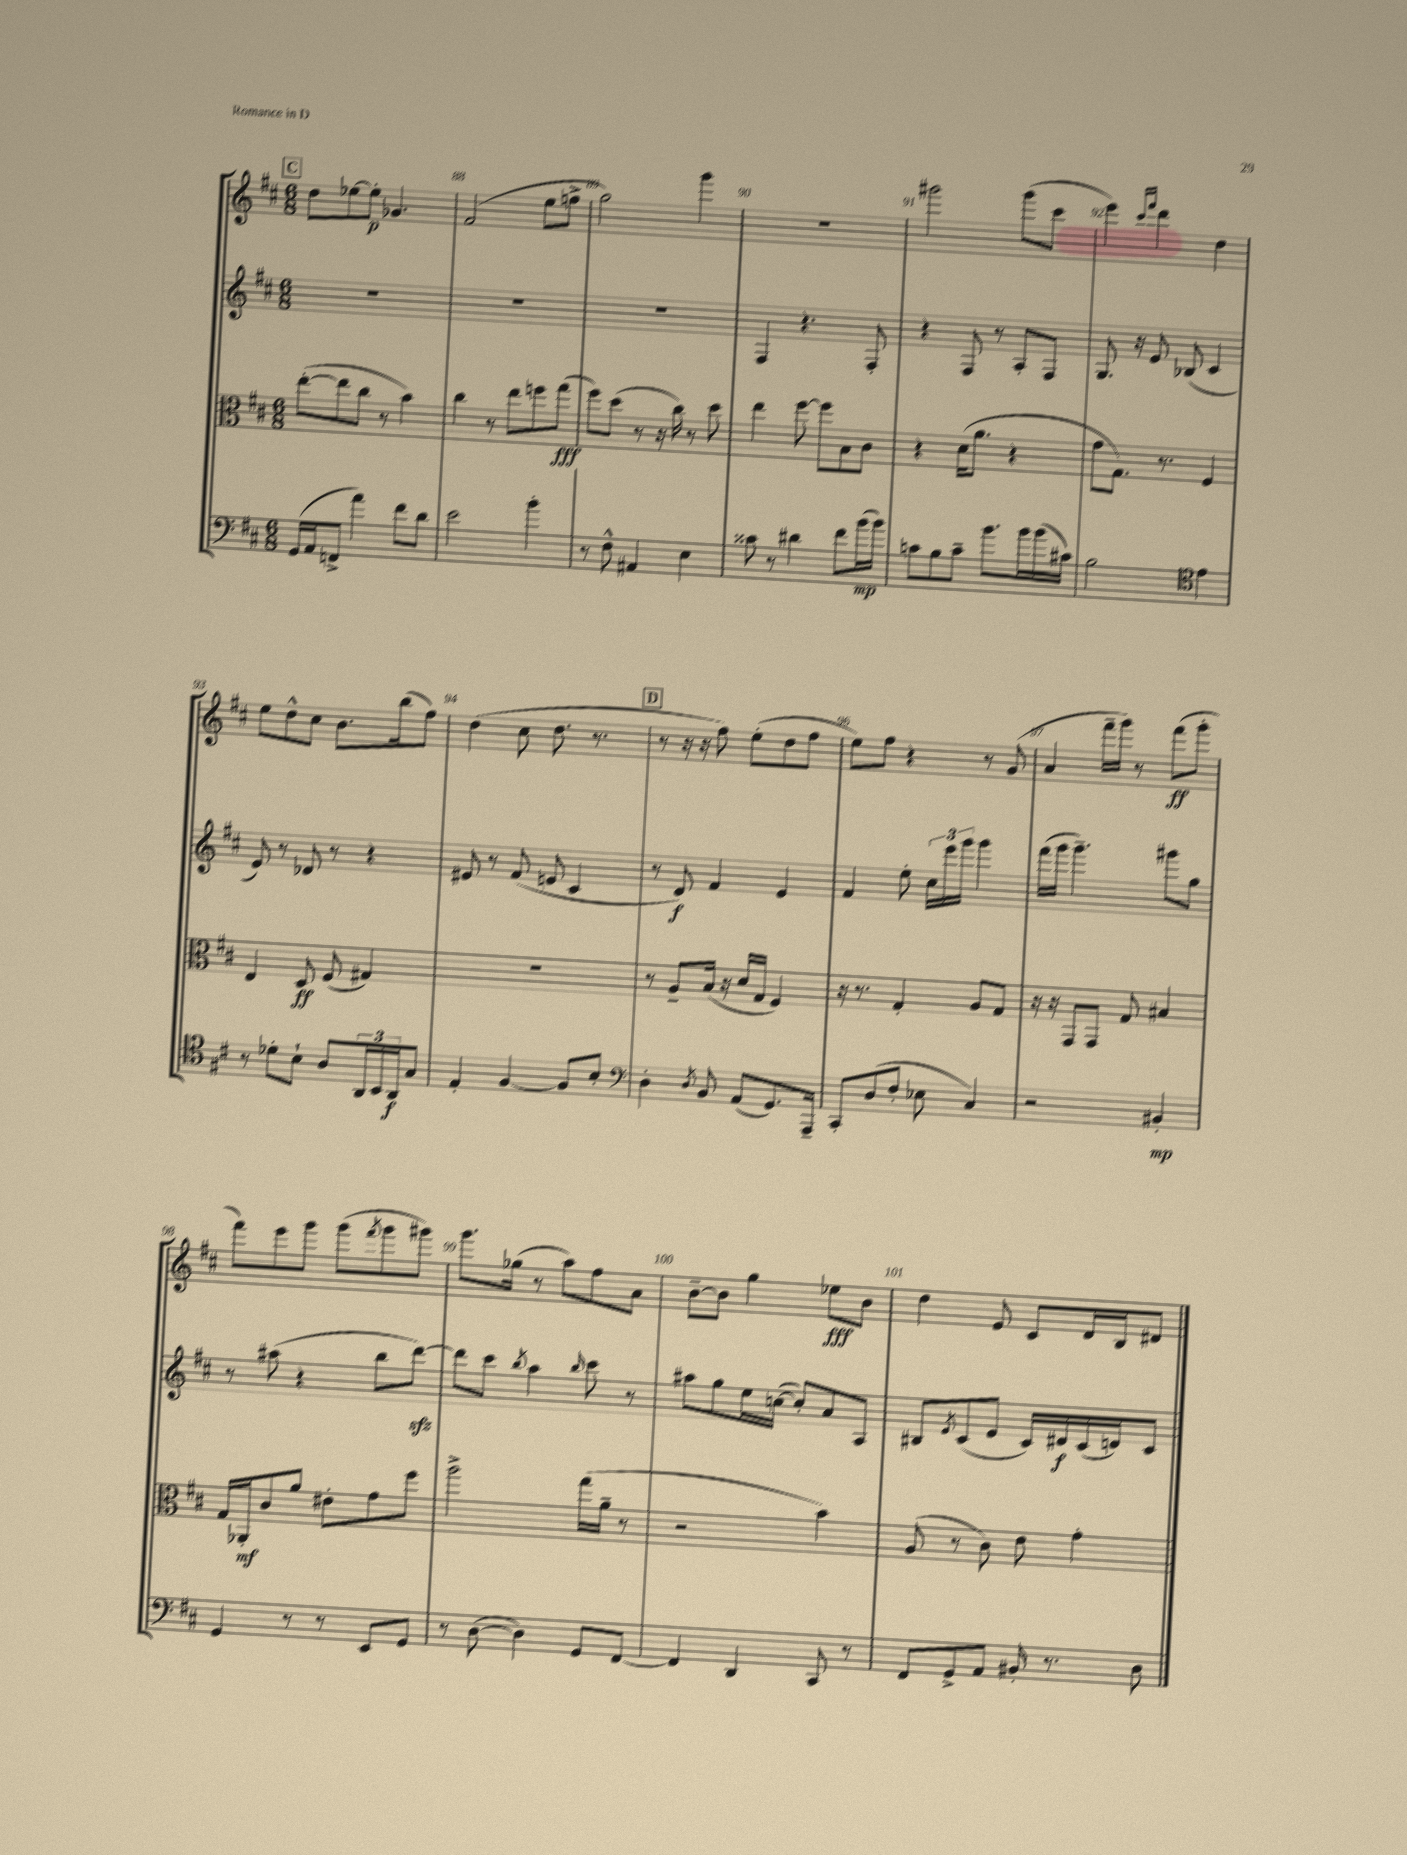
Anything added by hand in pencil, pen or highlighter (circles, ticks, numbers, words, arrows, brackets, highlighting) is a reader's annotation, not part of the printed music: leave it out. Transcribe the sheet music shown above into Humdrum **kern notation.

**kern	**kern	**kern	**kern
*staff4	*staff3	*staff2	*staff1
*clefF4	*clefC3	*clefG2	*clefG2
*k[f#c#]	*k[f#c#]	*k[f#c#]	*k[f#c#]
*M6/8	*M6/8	*M6/8	*M6/8
(16GG	([8ee'	2.r	8dd
16AA	.	.	.
8FF^	8ee]	.	[8ee-
4a)	8cc#	.	8ee-']
.	8r	.	4.g-
8f#	4b)	.	.
8d	.	.	.
=	=	=	=
2e	4cc#	2.r	(2f#
.	8r	.	.
.	8ee	.	.
4b'	8ff	.	8ee
.	(8gg	.	8ff^
=	=	=	=
8r	8ff#)	2.r	2gg)
8F#^^	(8dd	.	.
4AA#	8r	.	.
.	16r	.	.
.	16cc#)	.	.
4E	8r	.	4ggg
.	8dd	.	.
=	=	=	=
8c##	4ee	4F#	2.r
8r	.	.	.
4d#	[8ff#	4.r	.
.	8ff#]	.	.
8f#	8B	.	.
(16b	8c#	8F#'	.
16b)	.	.	.
=	=	=	=
8c	4r	4r	2ggg#
8B	.	.	.
8c~	(16d	8F#	.
.	8.a	.	.
8.b	.	8r	.
.	4r	8A'	(8ggg#
16b	.	.	.
(16b	.	8F#	8ccc#
16c#)	.	.	.
=	=	=	=
2B	8g	8.G	4eee)
.	8.G)	.	.
.	.	16r	.
.	.	.	16qqccc#
.	.	.	16qqfff#
.	.	8e	4ddd
.	8.r	.	.
.	.	(8B-	.
*clefC4	*	*	*
4e	4F#	4c#	4dd
=	=	=	=
8r	4E	8e)	8ee
8d-'	.	8r	8dd^^
8B`	8D	8d-	8cc#
8A	(8F#	8r	8.b
24AA	4G#)	4r	.
24BB	.	.	.
.	.	.	(16bb
24AA	.	.	.
8G	.	.	8ff#)
=	=	=	=
4E'	2.r	8e#	(4dd
.	.	8r	.
[4F#	.	(8f#	8cc#
.	.	8e	8.dd
8F#]	.	4c#	.
.	.	.	8.r
8B'	.	.	.
=	=	=	=
*clefF4	*	*	*
4D'	8r	8r	8r
.	8A~	8d)	16r
.	.	.	16r
8qD	.	.	.
8BB	(16B	4f#	8ff#)
.	16r	.	.
(8AA	16d	.	(8ee'
.	16G	.	.
8.GG)	4F#)	4e	8dd
.	.	.	8ff#
16AAA~	.	.	.
=	=	=	=
8CC#'	16r	4f#	8ee)
.	8.r	.	.
(8D	.	.	8ff#
8F#'	4G'	8ee'	4r
8E-	.	24cc#	.
.	.	24eee	.
.	.	24ggg	.
4C#)	8A	4ggg	8r
.	8G	.	(8g
=	=	=	=
2r	16r	(16fff#	4a
.	16r	16ggg	.
.	8GG	4.ggg~)	.
.	8GG	.	16fff#~
.	.	.	16ggg)
.	8G	.	8r
4BB#'	4B#	8ggg#	(8fff#
.	.	8gg	8ggg'
=	=	=	=
4GG	16G	8r	8fff#)
.	16AA-'	.	.
.	8c#	(8aa#	8eee
8r	8a	4r	8ggg
8r	8e#'	.	(8ggg
.	.	.	8qfff#
8EE	8g	8bb	8ggg
8GG	8ff#	[8ddd)	8ggg#)
=	=	=	=
8r	2aa^	8ddd]	8.ggg
([8D	.	8ccc#	.
.	.	.	(16gg-
.	.	8qbb	.
4D])	.	4aa	8r
.	.	.	8aa)
.	.	16qqbb	.
8GG	(16gg	8ccc#	8ff#
.	16a~	.	.
[8FF#	8r	8r	8a
=	=	=	=
4FF#]	2r	8aa#	[8b~
.	.	8gg	8b]
4DD	.	16ee	4gg
.	.	([16cc	.
.	.	8cc'])	.
8CC#	4b)	8a	8ee-
8r	.	8A	8b
=	=	=	=
8FF#	(8A	8B#	4dd
.	.	8qe	.
8GG^	8r	(8c#	.
8AA	8c#)	8e	8e
16BB#'	8e	16c#)	8c#
8.r	.	16d#	.
.	4g'	(16c#	16d
.	.	16d)	16B
8D	.	8c#	8d#
==	==	==	==
*-	*-	*-	*-
